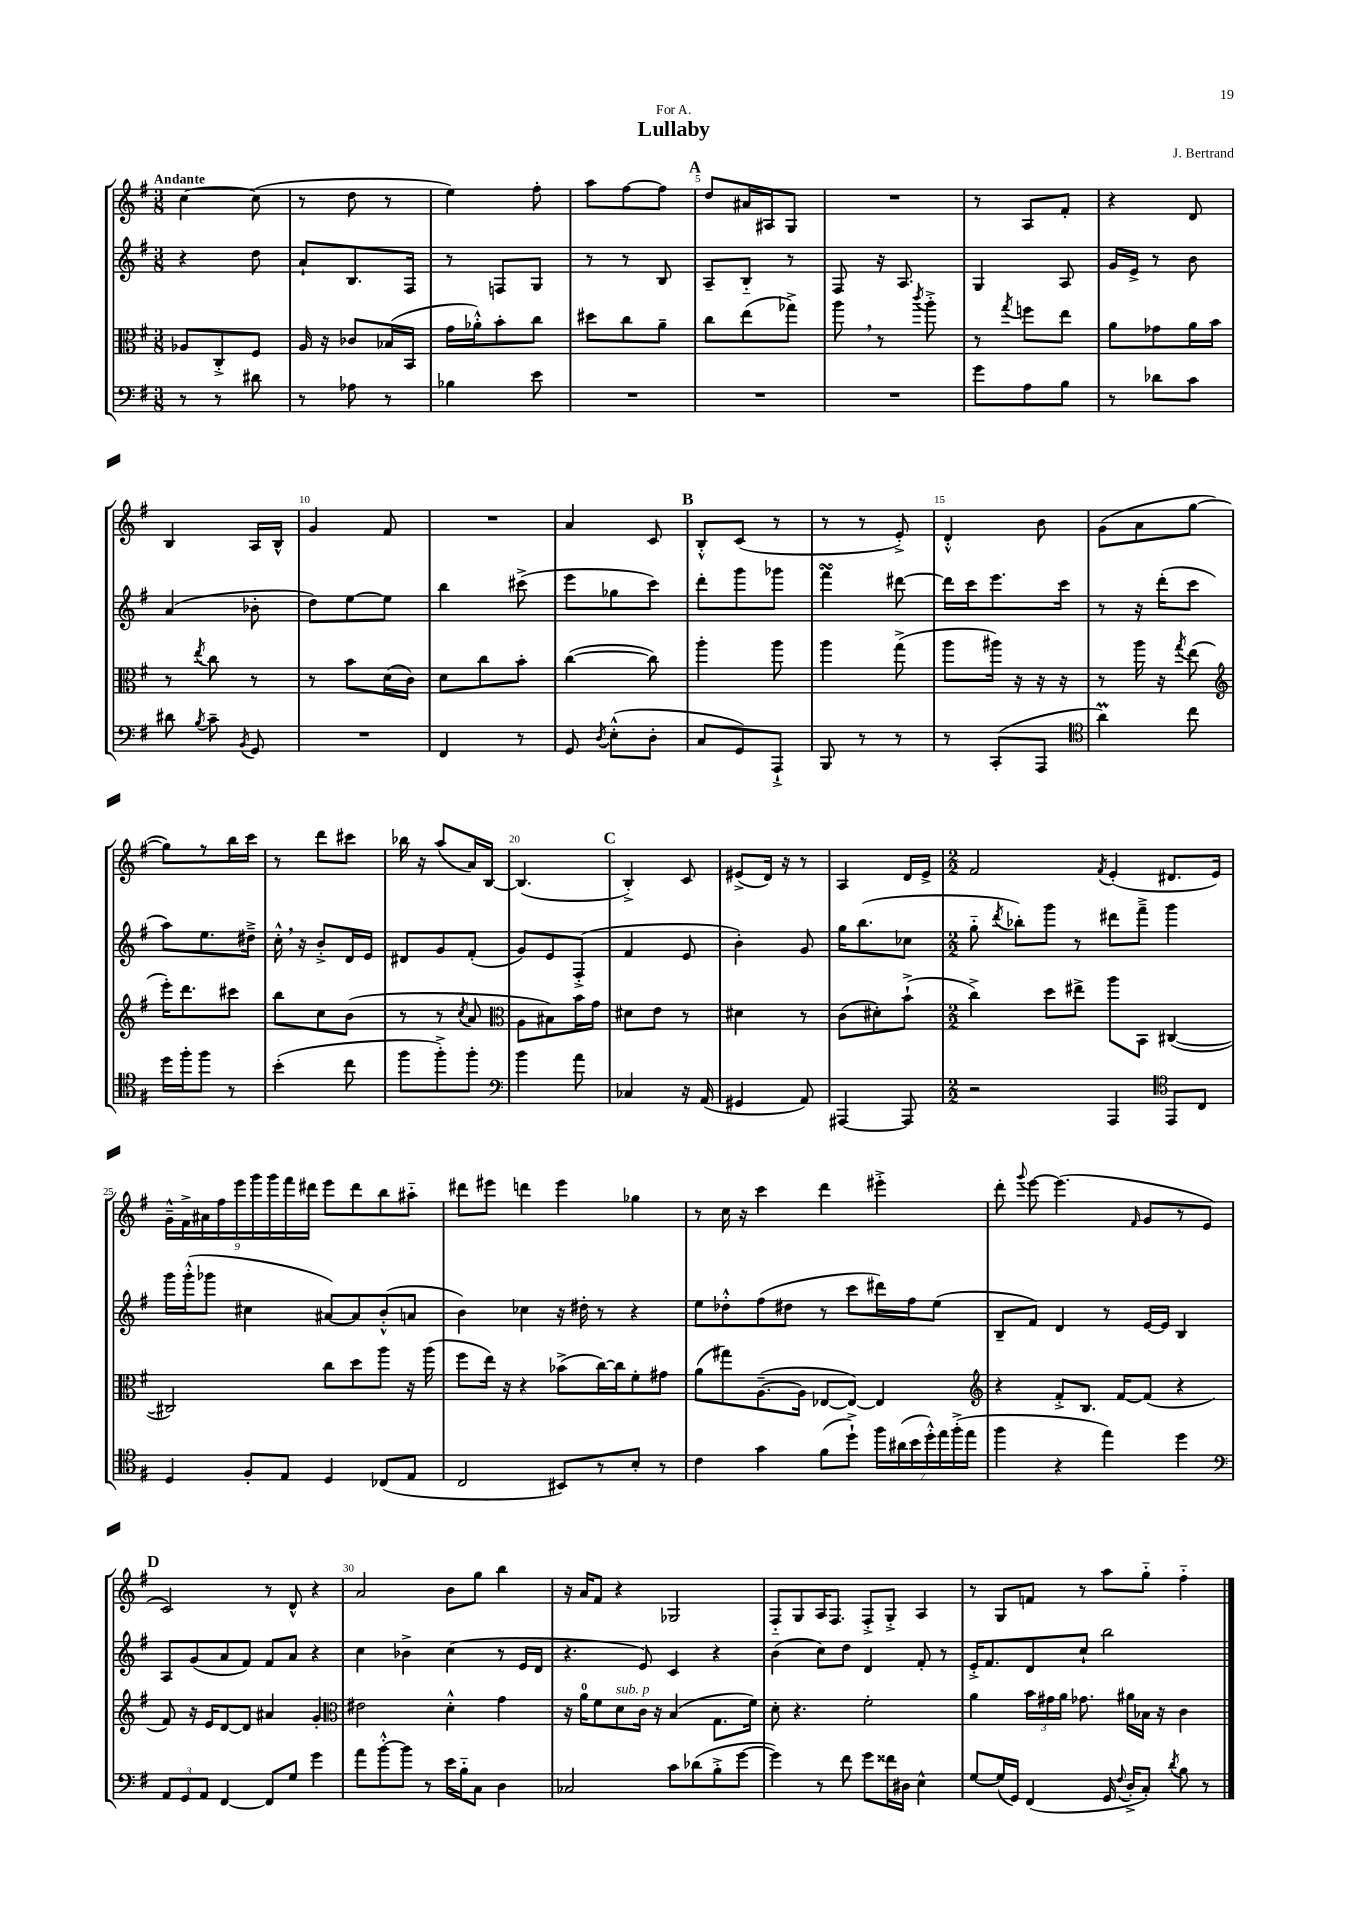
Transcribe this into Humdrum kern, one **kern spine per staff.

**kern	**kern	**kern	**kern
*part4	*part3	*part2	*part1
*staff4	*staff3	*staff2	*staff1
*clefF4	*clefC3	*clefG2	*clefG2
*k[f#]	*k[f#]	*k[f#]	*k[f#]
*M3/8	*M3/8	*M3/8	*M3/8
=1	=1	=1	=1
!	!	!	!LO:TX:a:B:t=Andante
8r	8A-X/L	4r	[4cc\
8r	8C'^/	.	.
8d#X\	8F#/J	8dd\	(8cc\]
=2	=2	=2	=2
8r	16A/	8a`/L	8r
.	16r	.	.
8A-X\	8c-X/L	8.B/	8dd\
8r	(16B-X/L	.	8r
.	16BB/JJ	16F#/Jk	.
=3	=3	=3	=3
4B-X\	16g\LL	8r	4ee\)
.	16a-X'^^\J)	.	.
.	8b'\	8Fn/L	.
8e\	8cc\J	8G/J	8ff#'\
=4	=4	=4	=4
4.r	8dd#X\L	8r	8aa\L
.	8cc\	8r	[8ff#\
.	8a~\J	8B/	8ff#\J]
!!LO:REH:place=s1:t=A
=5	=5	=5	=5
4.r	8cc\L	8A~/L	8dd/L
.	(8ee\	8B/J	16a#X/L
.	.	.	16A#X/J
.	8gg-X^\J)	8r	8G/J
=6	=6	=6	=6
4.r	8aa,\	8F#/	4.r
.	8r	16r	.
.	.	8.A/	.
.	8qccc/	.	.
.	8aa'^\	.	.
=7	=7	=7	=7
8g\L	8r	4G/	8r
.	8qgg/	.	.
8A\	8ffn\L	.	8A/L
8B\J	8ee\J	8A/	8f#'/J
=8	=8	=8	=8
8r	8a\L	16g/LL	4r
.	.	16e^/JJ	.
8d-X\L	8g-X\	8r	.
8c\J	16a\L	8b\	8d/
.	16b\JJ	.	.
!!LO:LB:g=z
=9	=9	=9	=9
8d#X\	8r	(4a/	4B/
8qB/	8qee/	.	.
8c~\	8cc\	.	.
8qBB/	.	.	.
8GG/	8r	8b-X'\	16A/LL
.	.	.	16B^^/JJ
=10	=10	=10	=10
4.r	8r	8dd\L)	4g/
.	8b\L	[8ee\	.
.	(16d\L	8ee\J]	8f#/
.	16c\JJ)	.	.
=11	=11	=11	=11
4FF#/	8d\L	4bb\	4.r
.	8cc\	.	.
8r	8b'\J	(8ccc#X^\	.
=12	=12	=12	=12
8GG/	([4cc\	8eee\L	4a/
8qD/	.	.	.
(8E'^^\L	.	8gg-X\	.
8D'\J	8cc\])	8ccc\J)	8c/
!!LO:REH:place=s1:t=B
=13	=13	=13	=13
8C/L	4aa'\	8ddd'\L	8B'^^/L
8GG/)	.	8ggg\	(8c/J
8AAA`^/J	8aa\	8ggg-X\J	8r
=14	=14	=14	=14
8BBB/	4aa\	4fff#sSsS\	8r
8r	.	.	8r
8r	(8gg^\	[8ddd#X\	8e'^/)
=15	=15	=15	=15
8r	8aa\L	16ddd#\LL]	4d'^^/
.	.	16ccc\J	.
(8CC'/L	16aa#X\Jk)	8.eee\	.
.	16r	.	.
8AAA/J	16r	.	8b\
.	16r	16ccc\Jk	.
=16	=16	=16	=16
*clefC4	*	*	*
4aM\)	8r	8r	(8g\L
.	16aa\	16r	8a\
.	16r	(16ddd'\KL	.
.	8qgg/	.	.
8cc\	(8ee\	8ccc\J	[8gg\J
!!LO:LB:g=z
=17	=17	=17	=17
*	*clefG2	*	*
16dd\LL	16eee'\KL)	8aa\L)	8gg\L])
16ff#'\J	8.ddd\	.	.
8ff#\J	.	8.ee\	8r
8r	8ccc#X\J	.	16bb\L
.	.	16dd#X~^\Jk	16ccc\JJ
=18	=18	=18	=18
(4b'\	8bb\L	16cc'^^,\	8r
.	.	16r	.
.	8cc\	8b'^/L	8ddd\L
8cc\	(8b\J	16d/L	8ccc#X\J
.	.	16e/JJ	.
=19	=19	=19	=19
8ff#\L	8r	8d#X/L	16bb-X\
.	.	.	16r
8ff#'^\)	8r	8g/	(8aa/L
.	8qcc/	.	.
8ff#'\J	8a/	(8f#'/J	16a/L)
.	.	.	[16B/JJ
=20	=20	=20	=20
*clefF4	*clefC3	*	*
4b\	8A\L	8g/L)	(4.B/]
.	8B#X\)	8e/	.
8a\	16b\L	(8F#'^/J	.
.	16g\JJ	.	.
!!LO:REH:place=s1:t=C
=21	=21	=21	=21
4C-X/	8d#X\L	4f#/	4B'^/)
.	8e\J	.	.
16r	8r	8e/	8c/
(16AA/	.	.	.
=22	=22	=22	=22
4GG#X/	4d#X\	4b'\)	(8e#X^/L
.	.	.	16d/Jk)
.	.	.	16r
8AA/)	8r	8g/	8r
=23	=23	=23	=23
[4AAA#X/	(8c\L	16gg\KL	4A/
.	.	(8.bb\	.
.	8d#X'\)	.	.
8AAA#/]	(8b`^\J	8cc-X\J	16d/LL
.	.	.	16e^/JJ
=24	=24	=24	=24
*M2/2	*M2/2	*M2/2	*M2/2
2r	4cc^\)	8gg\	2f#/
.	.	8qddd/	.
.	.	8bb-X'\L)	.
.	8dd\L	8ggg\J	.
.	8ee#X^\J	8r	.
.	.	.	8qf#/
4AAA/	8aa\L	8ddd#X\L	(4e'/
.	8BB\J	8fff#~^\J	.
*clefC4	*	*	*
8EE/L	([4C#X/	4ggg\	8.d#X/L
8C/J	.	.	.
.	.	.	16e/Jk)
!!LO:LB:g=z
=25	=25	=25	=25
4D/	2C#X/])	16ggg\LL	18g~^^\LL
.	.	.	18f#^\
.	.	(16ggg'^^\J	.
.	.	.	18a#X\
.	.	8ggg-X\J	.
.	.	.	18ff#\
.	.	.	18eee\
8F#'/L	.	4cc#X\	.
.	.	.	18ggg\
.	.	.	18ggg\
8E/J	.	.	.
.	.	.	18fff#\
.	.	.	18ddd#X\JJ
4D/	8cc\L	[8a#X/L)	8eee\L
.	8dd\	8a#/]	8ddd#\
(8C-X/L	8aa\J	(8b'^^/	8bb\
8E/J	16r	8an/J	8aa#X\J
.	(16aa\	.	.
=26	=26	=26	=26
2C/	8ff#\L	4b\)	8ddd#X\L
.	16ee\Jk)	.	8eee#X\J
.	16r	.	.
.	4r	4cc-X\	4dddn\
8BB#X/L)	(8b-X^\L	16r	4eee#\
.	.	16dd#X'\	.
8r	[16cc\L)	8r	.
.	16cc\J]	.	.
8B'/J	8f#'\	4r	4gg-X\
8r	8g#X\J	.	.
=27	=27	=27	=27
4c\	(8a\L	8ee\L	8r
.	8gg#X\)	8dd-X'^^\	16cc\
.	.	.	16r
4g\	([8.A~\	(8ff#\	4ccc\
.	.	8dd#X\J	.
.	16A\Jk]	.	.
(8f#\L	[8E-X/L	8r	4ddd\
8dd`^\J)	8E-/J_)	8ccc\L	.
28ff#\LL	4E-/]	16ddd#X\L)	4eee#X'^\
(28a#X\	.	.	.
.	.	16ff#\J	.
28b\	.	.	.
28dd'^^\)	.	.	.
.	.	(8ee\J	.
28ee\	.	.	.
(28ff#'^\	.	.	.
28ee\JJ	.	.	.
=28	=28	=28	=28
*	*clefG2	*	*
4ff#\	4r	8B~/L	8ddd'\
.	.	.	8qqggg/
.	.	8f#/J)	[8eee\
4r	8f#'^/L	4d/	(4.eee\]
.	8.B/J	.	.
4ee\)	.	8r	.
.	[16f#/KL	.	.
.	.	.	16qqf#/
.	(8f#/J]	[16e/LL	8g/L
.	.	16e/JJ]	.
4dd\	4r	4B/	8r
.	.	.	8e/J
!!LO:LB:g=z
!!LO:REH:place=s1:t=D
=29	=29	=29	=29
*clefF4	*	*	*
12AA/L	8f#/)	8A/L	2c/)
12GG/	.	.	.
.	16r	(8g/	.
12AA/J	.	.	.
.	16e/KL	.	.
[4FF#/	[8d/	8a/	.
.	8d/J]	8f#/J)	.
8FF#/L]	4a#X/	8f#/L	8r
8G/J	.	8a/J	8d^^/
4g\	4g'/	4r	4r
=30	=30	=30	=30
*	*clefC3	*	*
8a\L	2e#X\	4cc\	2a/
[8b'^^\	.	.	.
8b\J]	.	4b-X^\	.
8r	.	.	.
16e\LL	4d'^^\	(4cc\	8b\L
16B\J	.	.	.
8C\J	.	.	8gg\J
4D\	4g\	8r	4bb\
.	.	16e/LL	.
.	.	16d/JJ	.
=31	=31	=31	=31
2C-X/	16r	4.r	16r
.	16a\KL	.	16a/KL
.	8f#\	.	8f#/J
!	!LO:TX:a:i:t=sub. p	!	!
.	8d\	.	4r
.	16c\Jk	8e/)	.
.	16r	.	.
8c\L	(4B/	4c/	2G-X/
(8d-X\	.	.	.
8B'^\	8.G\L	4r	.
[8g\J	.	.	.
.	16f#\Jk)	.	.
=32	=32	=32	=32
4g\])	8d'\	(4b\	8F#/L
.	4.r	.	8G/
8r	.	8cc\L)	16A/K
.	.	.	8.F#/J
8f#\	.	8dd\J	.
8g\L	2f#'\	4d/	8F#'^/L
16f##X\L	.	.	8G'^/J
16D#X\JJ	.	.	.
4E^^\	.	8f#'/	4A/
.	.	8r	.
=33	=33	=33	=33
[8G/L	4a\	16e'^/KL	8r
.	.	8.f#/	.
(16G/L]	.	.	8G/L
16GG/JJ)	.	.	.
(4FF#/	24b\LL	8d/	8fn/J
.	24g#X\	.	.
.	24a\JJ	.	.
.	8.g-X\	8cc`/J	8r
16GG/	.	2bb\	8aa\L
8qqF#/	.	.	.
16D'^/KL	16a#X\LL	.	.
8C'/J)	16B-X\JJ	.	8gg\J
.	16r	.	.
8qd/	.	.	.
8B\	4c\	.	4ff#\
8r	.	.	.
==	==	==	==
*-	*-	*-	*-
